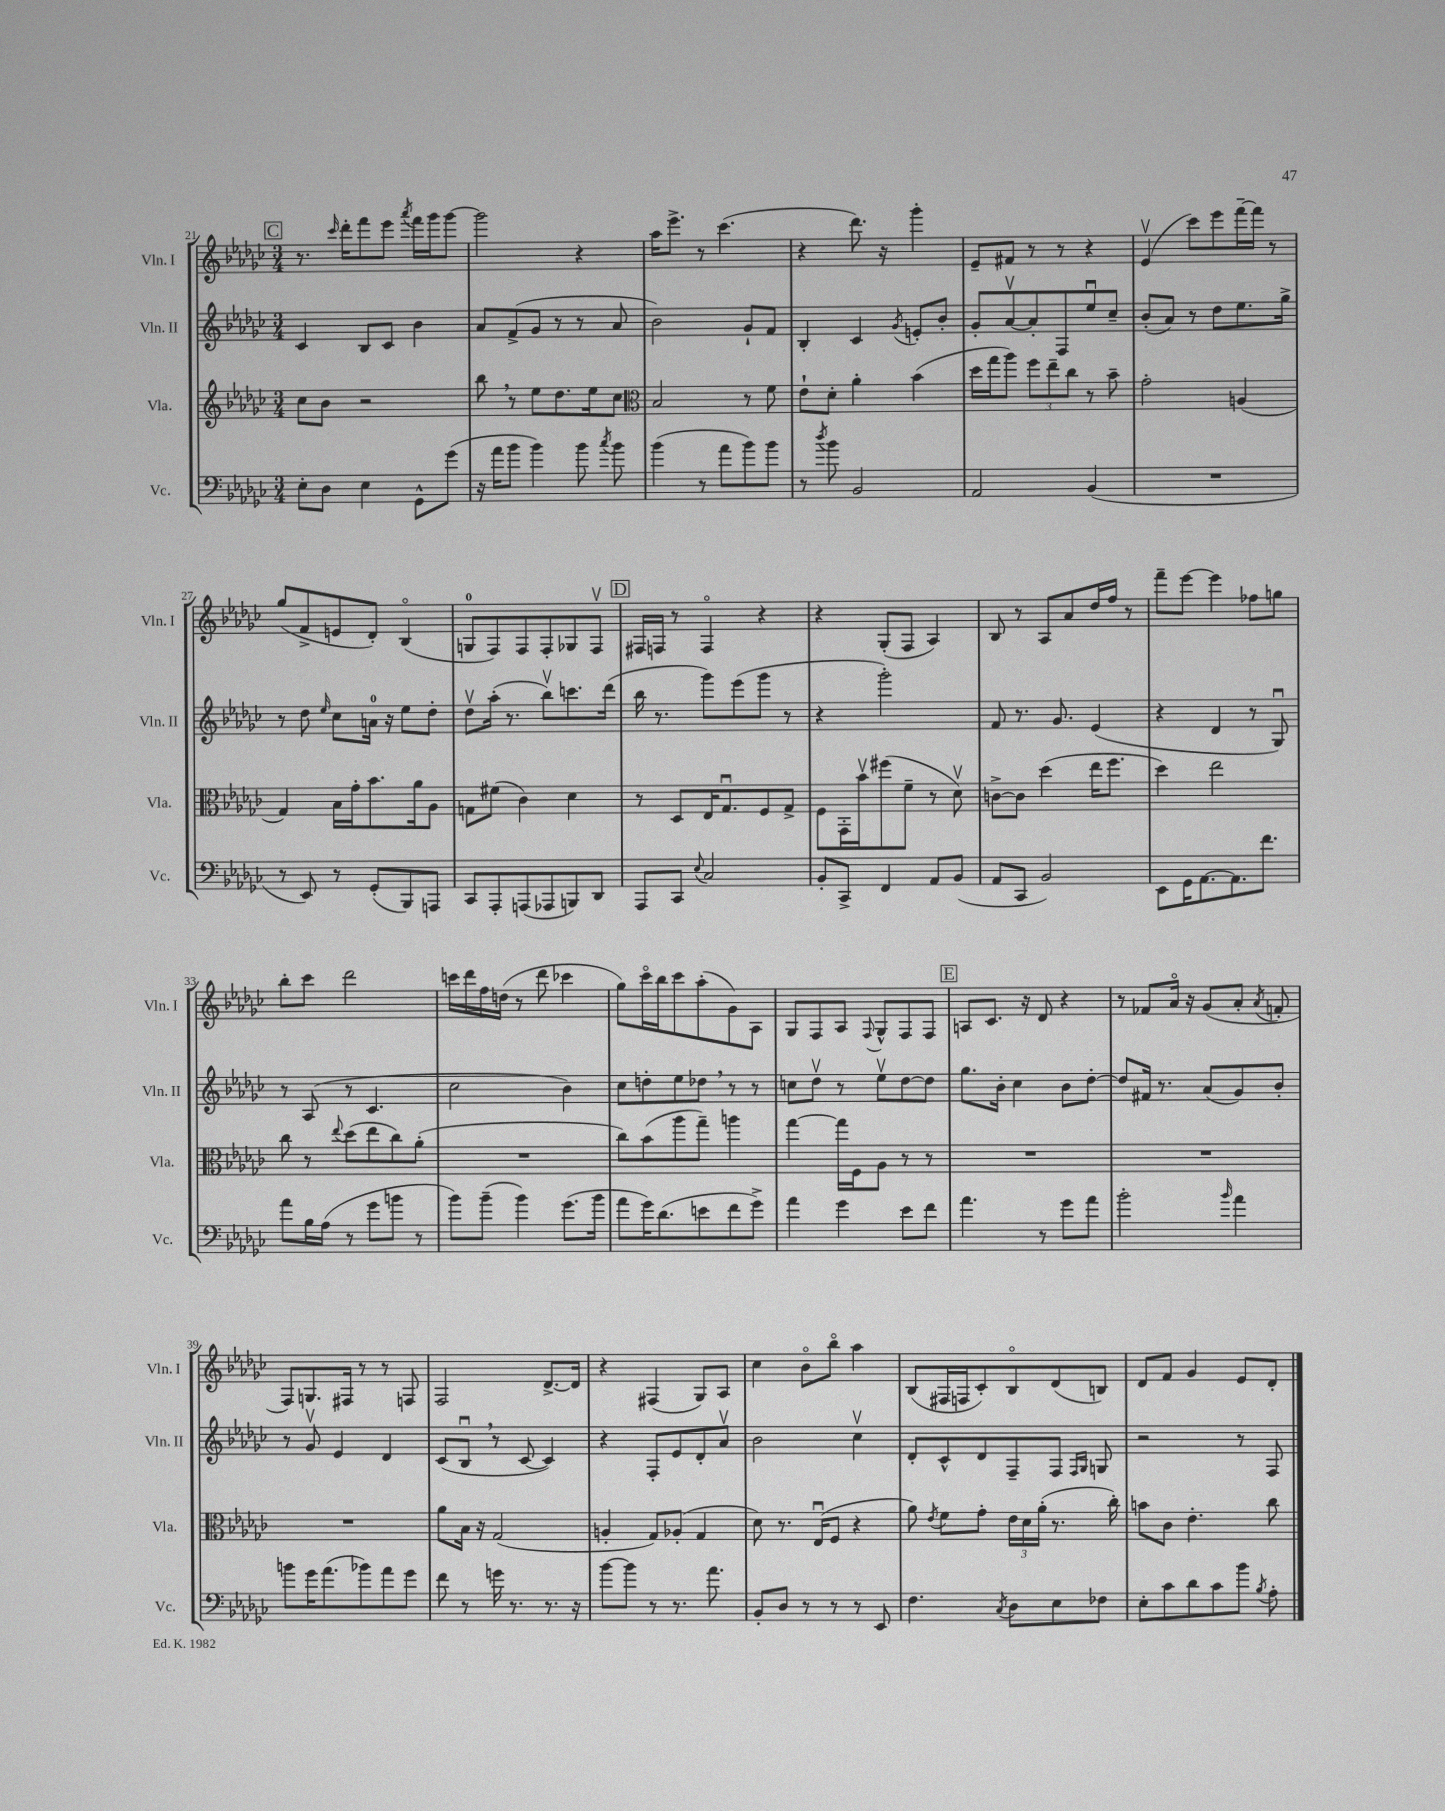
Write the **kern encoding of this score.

**kern	**kern	**kern	**kern
*staff4	*staff3	*staff2	*staff1
*clefF4	*clefG2	*clefG2	*clefG2
*k[b-e-a-d-g-c-]	*k[b-e-a-d-g-c-]	*k[b-e-a-d-g-c-]	*k[b-e-a-d-g-c-]
*M3/4	*M3/4	*M3/4	*M3/4
8E-'	8cc-	4c-	8.r
8D-	8b-	.	.
.	.	.	16qqccc-
.	.	.	16ddd-'
4E-	2r	8B-	8fff
.	.	8c-	8eee-
.	.	.	8qaaa-
8GG-^^	.	4b-	16fff
.	.	.	16ggg-
(8g-	.	.	[8ggg-
=	=	=	=
16r	8bb-	8a-	2ggg-]
16a-	.	.	.
8b-	8r	(8f^	.
4b-)	8ee-	8g-	.
.	8.dd-	8r	.
8b-	.	8r	4r
.	16ee-	.	.
8qcc-	.	.	.
8b-	8cc-	8a-	.
=	=	=	=
*	*clefC3	*	*
(4b-	2B-	2b-)	16aa-
.	.	.	8.eee-^
8r	.	.	8r
8a-	.	.	(4.ccc-
8b-)	8r	8g-`	.
8b-	8f	8f	.
=	=	=	=
8r	8e-`	4B-'	4r
8qdd-	.	.	.
8b-	8d-'	.	.
2BB-	4a-'	4c-	8.ddd-)
.	.	.	16r
.	.	8qg-	.
.	(4b-	8e'	4ggg-'
.	.	8b-'	.
=	=	=	=
2AA-	16dd-	8g-'	8e-~
.	16gg-	.	.
.	8aa-)	[8a-v	8f#
.	12ff	8a-']	8r
.	12ee-~	.	.
.	.	8F	8r
.	12cc-	.	.
(4BB-	8r	8ee-u	4r
.	8b-~	8cc-~	.
=	=	=	=
2.r	2g-'	(8b-'	(4e-v
.	.	8a-)	.
.	.	8r	8ccc-)
.	.	8dd-	8eee-
.	(4A	8.ee-	[16fff~
.	.	.	16fff]
.	.	.	8r
.	.	16gg-^	.
=	=	=	=
8r	4G-)	8r	(8gg-
8EE-)	.	8dd-	8f^
.	.	16qqee-	.
8r	16B-	8cc-	8e
.	16g-'	.	.
(8GG-'	8.b-	16a	8d-')
.	.	16r	.
8BBB-)	.	8ee-	(4B-o
.	16a-	.	.
8AAA	8A-	8dd-'	.
=	=	=	=
8CC-	8G	8dd-v	8G
8AAA-'	(8f#	(16aa-'	8F)
.	.	8.r	.
(8AAA	4c-)	.	8F
8AAA-	.	8bb-v)	8F'
8BBB)	4d-	8.ccc	8G-
8DD-	.	.	8Fv
.	.	(16ddd-	.
=	=	=	=
8AAA-	8r	16bb-	16F#
.	.	8.r	16F
8CC-	8D-	.	8r
8qqE-	.	.	.
2C-	16E-	8ggg-)	4Fo
.	8.G-u	.	.
.	.	(8eee-	.
.	8F	8ggg-	4r
.	8G-^	8r	.
=	=	=	=
8BB-'	8F	4r	4r
8CC-^	16GG-'	.	.
.	16b-v	.	.
4FF	(8ff#	2ggg-')	(8G-'
.	8f~	.	8F
8AA-	8r	.	4A-)
(8BB-	8d-v)	.	.
=	=	=	=
8AA-	[8c^	8f	8B-
8CC-	8c]	8.r	8r
2BB-)	(4dd-	.	8A-
.	.	8.g-	.
.	.	.	8a-
.	16ee-	(4e-	16dd-
.	8.ff	.	16ff
.	.	.	8r
=	=	=	=
8EE-	4dd-)	4r	8fff~
16GG-	.	.	[8eee-
[8.AA-	.	.	.
.	2ee-	4d-	4eee-]
8.AA-]	.	.	.
.	.	8r	8ff-
8.f	.	.	.
.	.	8G-u)	8gg
=	=	=	=
8a-	8cc-	8r	8bb-'
16B-	8r	(8A-	8ccc-
(16A-	.	.	.
.	8qqee-	.	.
8r	(8dd-	8r	2ddd-
8g-	8ee-	4.c-	.
8b	8cc-)	.	.
8r	(8a-'	.	.
=	=	=	=
8b-)	2.r	2cc-	16ccc
.	.	.	16ddd-
(8b-~	.	.	16ff
.	.	.	(16dd
4b-)	.	.	8r
.	.	.	8ddd-
(8.g-	.	4b-)	4ccc-
16b-	.	.	.
=	=	=	=
8a-	8cc-)	8cc-	8gg-)
16g-)	(8b-	8dd'	16ccc-o
(8.d-	.	.	16bb-
.	8aa-	8ee-	8ccc-
8e	8gg-~)	8dd-	(8aa-'
8f	4aa	8r	8g-)
8g-^)	.	8r	8A-
=	=	=	=
4a-	[4gg-	8cc	8G-
.	.	8dd-v	8F
4g-	16gg-]	8r	8A-
.	16F	.	.
.	.	.	8qqF
.	8A-	8ee-v	8G-^^
8e-	8r	[8dd-	8F
8f	8r	8dd-]	8F
=	=	=	=
4.a-	2.r	8.gg-	8A
.	.	.	8.c-
.	.	16b-'	.
.	.	4cc-	.
.	.	.	16r
8r	.	.	8d-
8g-	.	8b-	4r
8a-	.	[8dd-'	.
=	=	=	=
2b-'	2.r	8dd-]	8r
.	.	16f#	8f-
.	.	8.r	.
.	.	.	16a-o
.	.	.	16r
.	.	(8a-	(8g-
16qqb-	.	.	.
4a-	.	8g-)	8a-'
.	.	.	8qa-
.	.	8b-'	8f'
=	=	=	=
8b	2.r	8r	8F)
16g-	.	8g-v	8.G
(8.a-	.	.	.
.	.	4e-	.
.	.	.	16F#
8b-)	.	.	8r
8a-	.	4d-	8r
8g-	.	.	8F
=	=	=	=
8f	8a-	(8c-	2F
8r	16B-	8B-u	.
.	16r	.	.
16g	(2G-	8r	.
8.r	.	.	.
.	.	[8c-	.
8.r	.	4c-])	[8.d-^
16r	.	.	16d-]
=	=	=	=
[8b-	4A'	4r	4r
8b-]	.	.	.
8r	8G-)	8F'	(4F#
8.r	(8A-'	8e-	.
.	4G-	8d-'	8G-)
8.a-	.	.	.
.	.	8a-v	8A-
=	=	=	=
8BB-'	8d-)	2b-	4cc-
8D-	8.r	.	.
8r	.	.	8b-o
.	(16E-u	.	.
8r	8F	.	8bb-o
8r	4r	4cc-v	4aa-
8EE-	.	.	.
=	=	=	=
4.F	8a-)	8d-'	(8B-
.	8qe-	.	.
.	8f	8c-^^	16F#
.	.	.	16F
.	8g-'	8d-	8c-')
8qC-	.	.	.
8D-	24e-	8F~	8B-o
.	24d-	.	.
.	(24a-'	.	.
8E-	8.r	8F	(8d-
.	.	16qqF	.
.	.	16qqG-	.
8F-	.	8G	8B)
.	16cc-')	.	.
=	=	=	=
8E-'	8b	2r	8d-
8c-	8c-	.	8f
8d-	4.e-'	.	4g-
8c-	.	.	.
8b-	.	8r	8e-
8qB-	.	.	.
8A-'	8cc-	8F	8d-'
==	==	==	==
*-	*-	*-	*-
